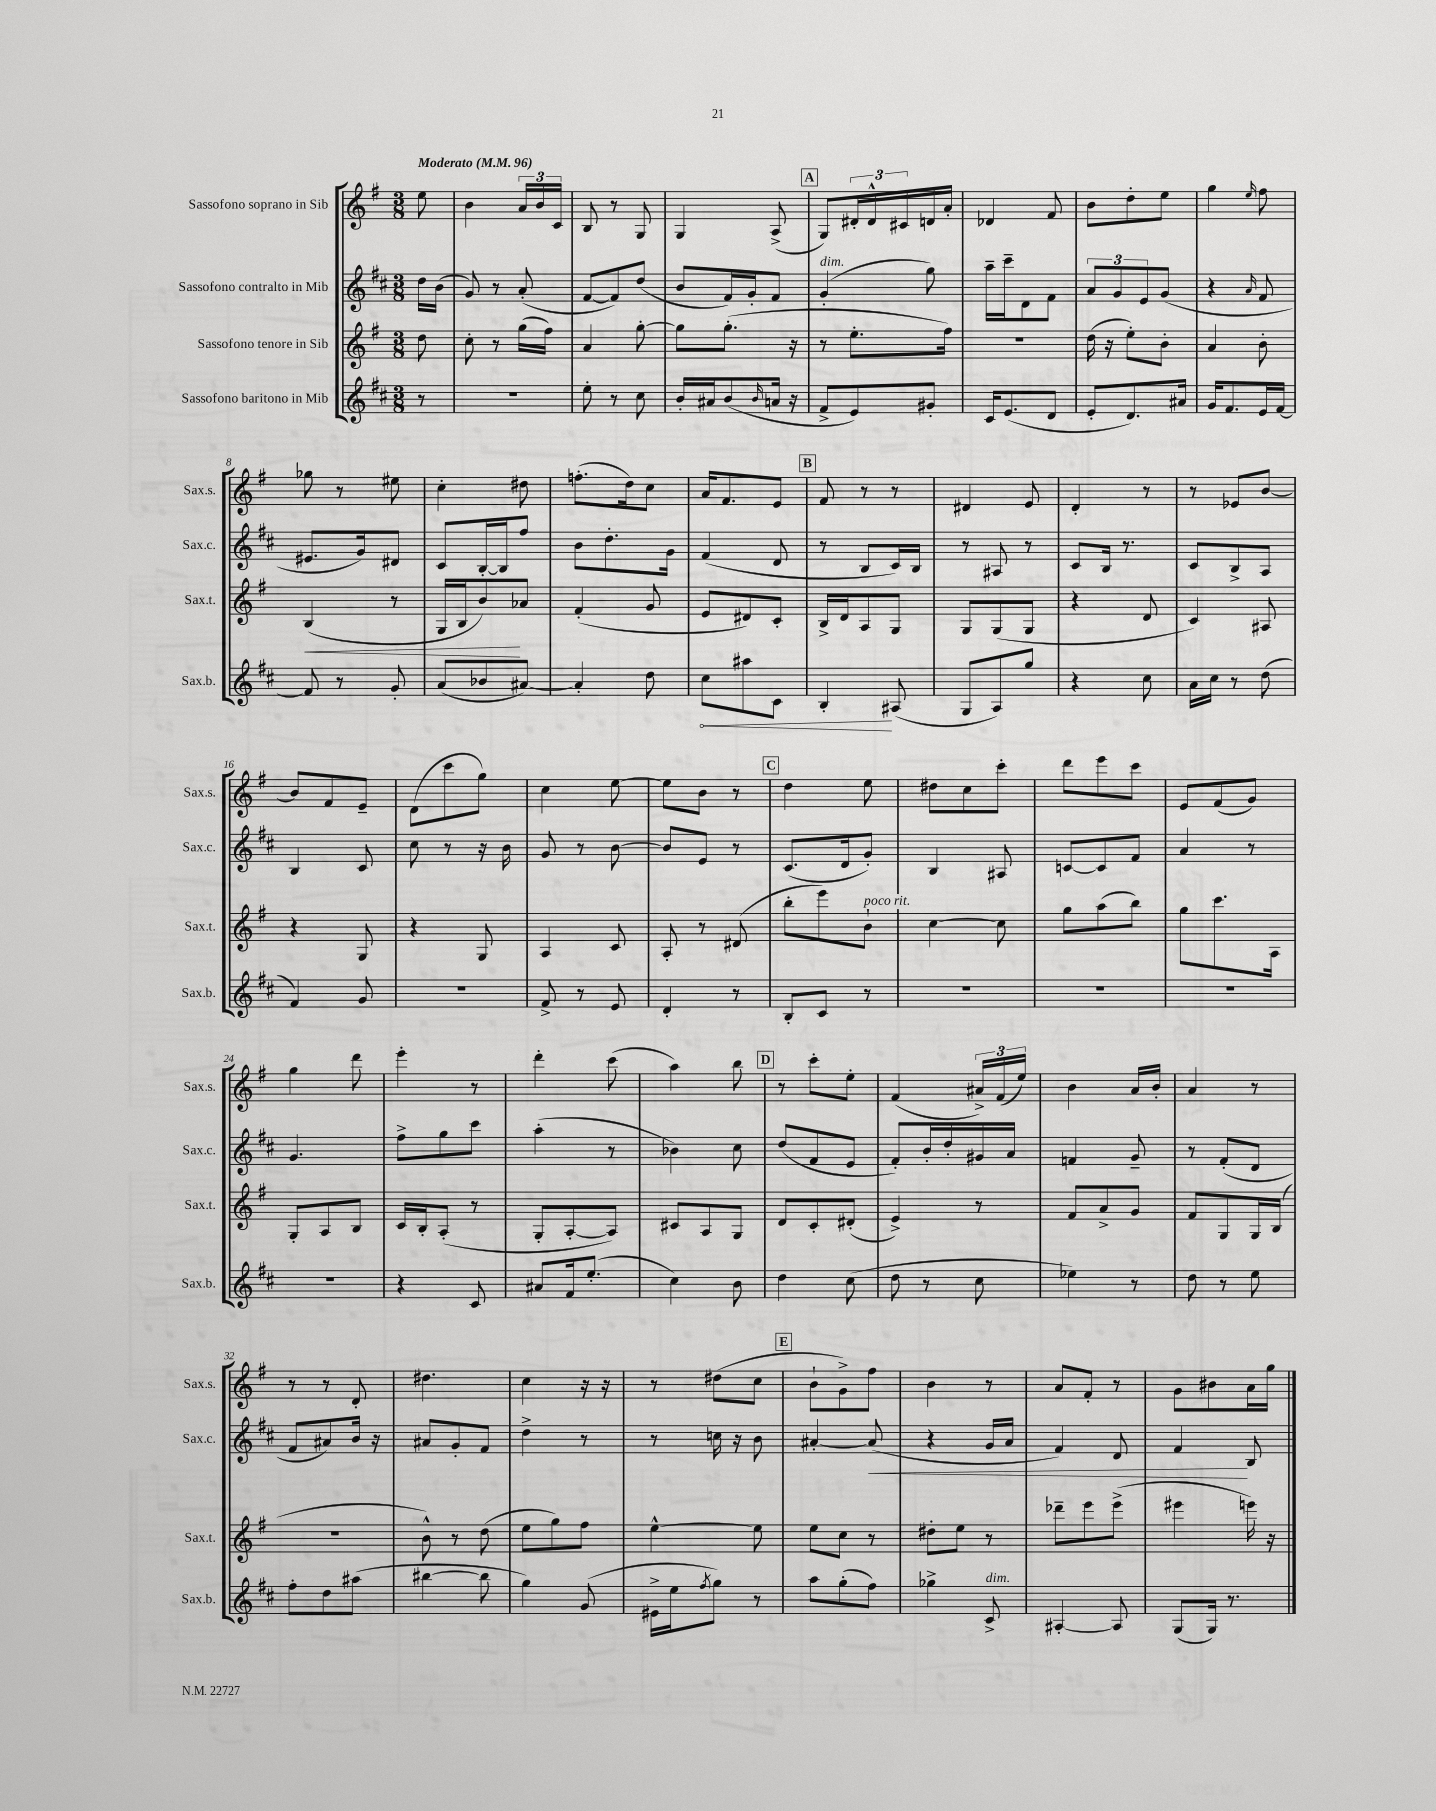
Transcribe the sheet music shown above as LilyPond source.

<<
\new StaffGroup <<
\new Staff = "s0" \with { instrumentName = "Sassofono soprano in Sib" shortInstrumentName = "Sax.s." } {
    \clef treble \key g \major \numericTimeSignature \time 3/8 \partial 8 \tempo "Moderato" 4 = 96
    e''8 |
    b'4 \tuplet 3/2 { a'16 b'16 c'16 } |
    b8 r8 g8 |
    g4 a8->( |
    \mark \markup { \box "A" } g8) \tuplet 3/2 { dis'16-. dis'16-^ cis'16 } d'16 a'16-. |
    des'4 fis'8 |
    b'8 d''8-. e''8 |
    g''4 \grace { e''16 } fis''8 |
    ges''8 r8 eis''8 |
    c''4-. dis''8 |
    f''8.-.( d''16) c''8 |
    a'16 fis'8. e'8 |
    \mark \markup { \box "B" } fis'8 r8 r8 |
    dis'4 e'8 |
    d'4-. r8 |
    r8 ees'8 b'8~ |
    b'8 fis'8 e'8-- |
    d'8( c'''8 g''8) |
    c''4 e''8~ |
    e''8 b'8 r8 |
    \mark \markup { \box "C" } d''4 e''8 |
    dis''8 c''8 c'''8-. |
    d'''8 e'''8 c'''8 |
    e'8 fis'8( g'8) |
    g''4 d'''8 |
    e'''4-. r8 |
    d'''4-. c'''8( |
    a''4) b''8 |
    \mark \markup { \box "D" } r8 c'''8-. e''8-. |
    fis'4( \tuplet 3/2 { ais'16->) fis'16( e''16) } |
    b'4 a'16 b'16-. |
    a'4 r8 |
    r8 r8 d'8-. |
    dis''4. |
    c''4 r16 r16 |
    r8 dis''8( c''8 |
    \mark \markup { \box "E" } b'8-! g'8->) fis''8 |
    b'4 r8 |
    a'8 fis'8-. r8 |
    g'8 bis'8 a'16 g''16 \bar "|." |
}
\new Staff = "s1" \with { instrumentName = "Sassofono contralto in Mib" shortInstrumentName = "Sax.c." } {
    \clef treble \key d \major \numericTimeSignature \time 3/8 \partial 8
    d''16 b'16( |
    g'8) r8 a'8-.( |
    fis'8~ fis'8) d''8( |
    b'8 fis'16) g'16-. fis'8 |
    \mark \markup { \box "A" } g'4-.^\markup { \italic "dim." }( g''8) |
    a''16-- cis'''16-- d'8 fis'8 |
    \tuplet 3/2 { a'8 g'8 e'8 } g'8( |
    r4 \grace { a'16 } fis'8 |
    eis'8. g'16) dis'8 |
    cis'8 b16~-. b16 fis''8 |
    b'8 d''8.-. g'16 |
    fis'4( d'8 |
    \mark \markup { \box "B" } r8 b8 cis'16) b16 |
    r8 ais8 r8 |
    cis'8 b16 r8. |
    cis'8 b8-> a8 |
    b4 cis'8 |
    cis''8 r8 r16 b'16 |
    g'8 r8 b'8~ |
    b'8 e'8 r8 |
    \mark \markup { \box "C" } cis'8.( d'16 g'8-.) |
    b4 ais8 |
    c'8~ c'8 fis'8 |
    a'4 r8 |
    g'4. |
    fis''8-> g''8 cis'''8 |
    a''4-.( r8 |
    bes'4) cis''8 |
    \mark \markup { \box "D" } d''8( fis'8 e'8 |
    fis'8-.) b'16-. d''16-. gis'16 a'16 |
    f'4 g'8-- |
    r8 fis'8-.( d'8 |
    fis'8 ais'8) b'16 r16 |
    ais'8 g'8-. fis'8 |
    d''4-> r8 |
    r8 c''16 r16 b'8 |
    \mark \markup { \box "E" } ais'4~-. ais'8\<( |
    r4 g'16 a'16 |
    fis'4) d'8 |
    fis'4\! b8 \bar "|." |
}
\new Staff = "s2" \with { instrumentName = "Sassofono tenore in Sib" shortInstrumentName = "Sax.t." } {
    \clef treble \key g \major \numericTimeSignature \time 3/8 \partial 8
    d''8 |
    c''8-. r8 g''16( fis''16) |
    a'4 g''8~-. |
    g''8 g''8.-.( r16 |
    \mark \markup { \box "A" } r8 e''8.-. fis''16) |
    r4. |
    d''16( r16 e''8-.) b'8-. |
    a'4 b'8-. |
    b4\<( r8 |
    g16 b16 b'8\!) aes'8 |
    fis'4-.( g'8 |
    e'8 dis'8) c'8-. |
    \mark \markup { \box "B" } b16-> d'16 a8 g8 |
    g8 g8( g8 |
    r4 d'8 |
    c'4) ais8 |
    r4 g8 |
    r4 g8 |
    a4 c'8 |
    a8-. r8 dis'8( |
    \mark \markup { \box "C" } b''8-. e'''8) b'8-!^\markup { \italic "poco rit." } |
    c''4~ c''8 |
    g''8 a''8( b''8) |
    g''8 c'''8. a16 |
    g8-. a8 b8 |
    c'16 b16-. a8-.( r8 |
    g8-. a8~-. a8) |
    cis'8 a8 g8 |
    \mark \markup { \box "D" } d'8 c'8-. dis'8-.( |
    e'4->) r8 |
    fis'8 a'8-> g'8 |
    fis'8 g8 g16 b16( |
    r4. |
    b'8-^) r8 d''8( |
    e''8 g''8) fis''8 |
    e''4~-^ e''8 |
    \mark \markup { \box "E" } e''8 c''8 r8 |
    dis''8-. e''8 r8 |
    des'''8-- e'''8 e'''8->( |
    eis'''4 e'''16) r16 \bar "|." |
}
\new Staff = "s3" \with { instrumentName = "Sassofono baritono in Mib" shortInstrumentName = "Sax.b." } {
    \clef treble \key d \major \numericTimeSignature \time 3/8 \partial 8
    r8 |
    R4. |
    e''8-. r8 cis''8 |
    b'16-. ais'16 b'8( \grace { b'16 } a'16 r16 |
    \mark \markup { \box "A" } fis'8-> e'8) gis'8-. |
    cis'16 e'8.( d'8 |
    e'8-. d'8.) ais'16 |
    g'16 fis'8. e'16 fis'16~ |
    fis'8 r8 g'8-. |
    a'8( bes'8 ais'8~) |
    ais'4-. d''8 |
    \once \override Hairpin.circled-tip = ##t cis''8\< ais''8 cis'8 |
    \mark \markup { \box "B" } b4-.\! ais8( |
    g8 a8) g''8 |
    r4 cis''8 |
    a'16 cis''16 r8 d''8( |
    fis'4) g'8 |
    R4. |
    fis'8-> r8 e'8 |
    d'4-. r8 |
    \mark \markup { \box "C" } b8-. cis'8 r8 |
    R4. |
    R4. |
    R4. |
    R4. |
    r4 cis'8 |
    ais'8 fis'16 e''8.-.( |
    cis''4) b'8 |
    \mark \markup { \box "D" } d''4 cis''8( |
    d''8 r8 cis''8 |
    ees''4) r8 |
    d''8 r8 e''8 |
    fis''8-. d''8 ais''8( |
    bis''4~ bis''8 |
    g''4) g'8( |
    eis'16-> e''16 \acciaccatura { fis''8 } g''8) r8 |
    \mark \markup { \box "E" } a''8 g''8-.( fis''8) |
    ges''4-> cis'8->^\markup { \italic "dim." } |
    ais4~-. ais8 |
    g8( g16) r8. \bar "|." |
}
>>
>>
